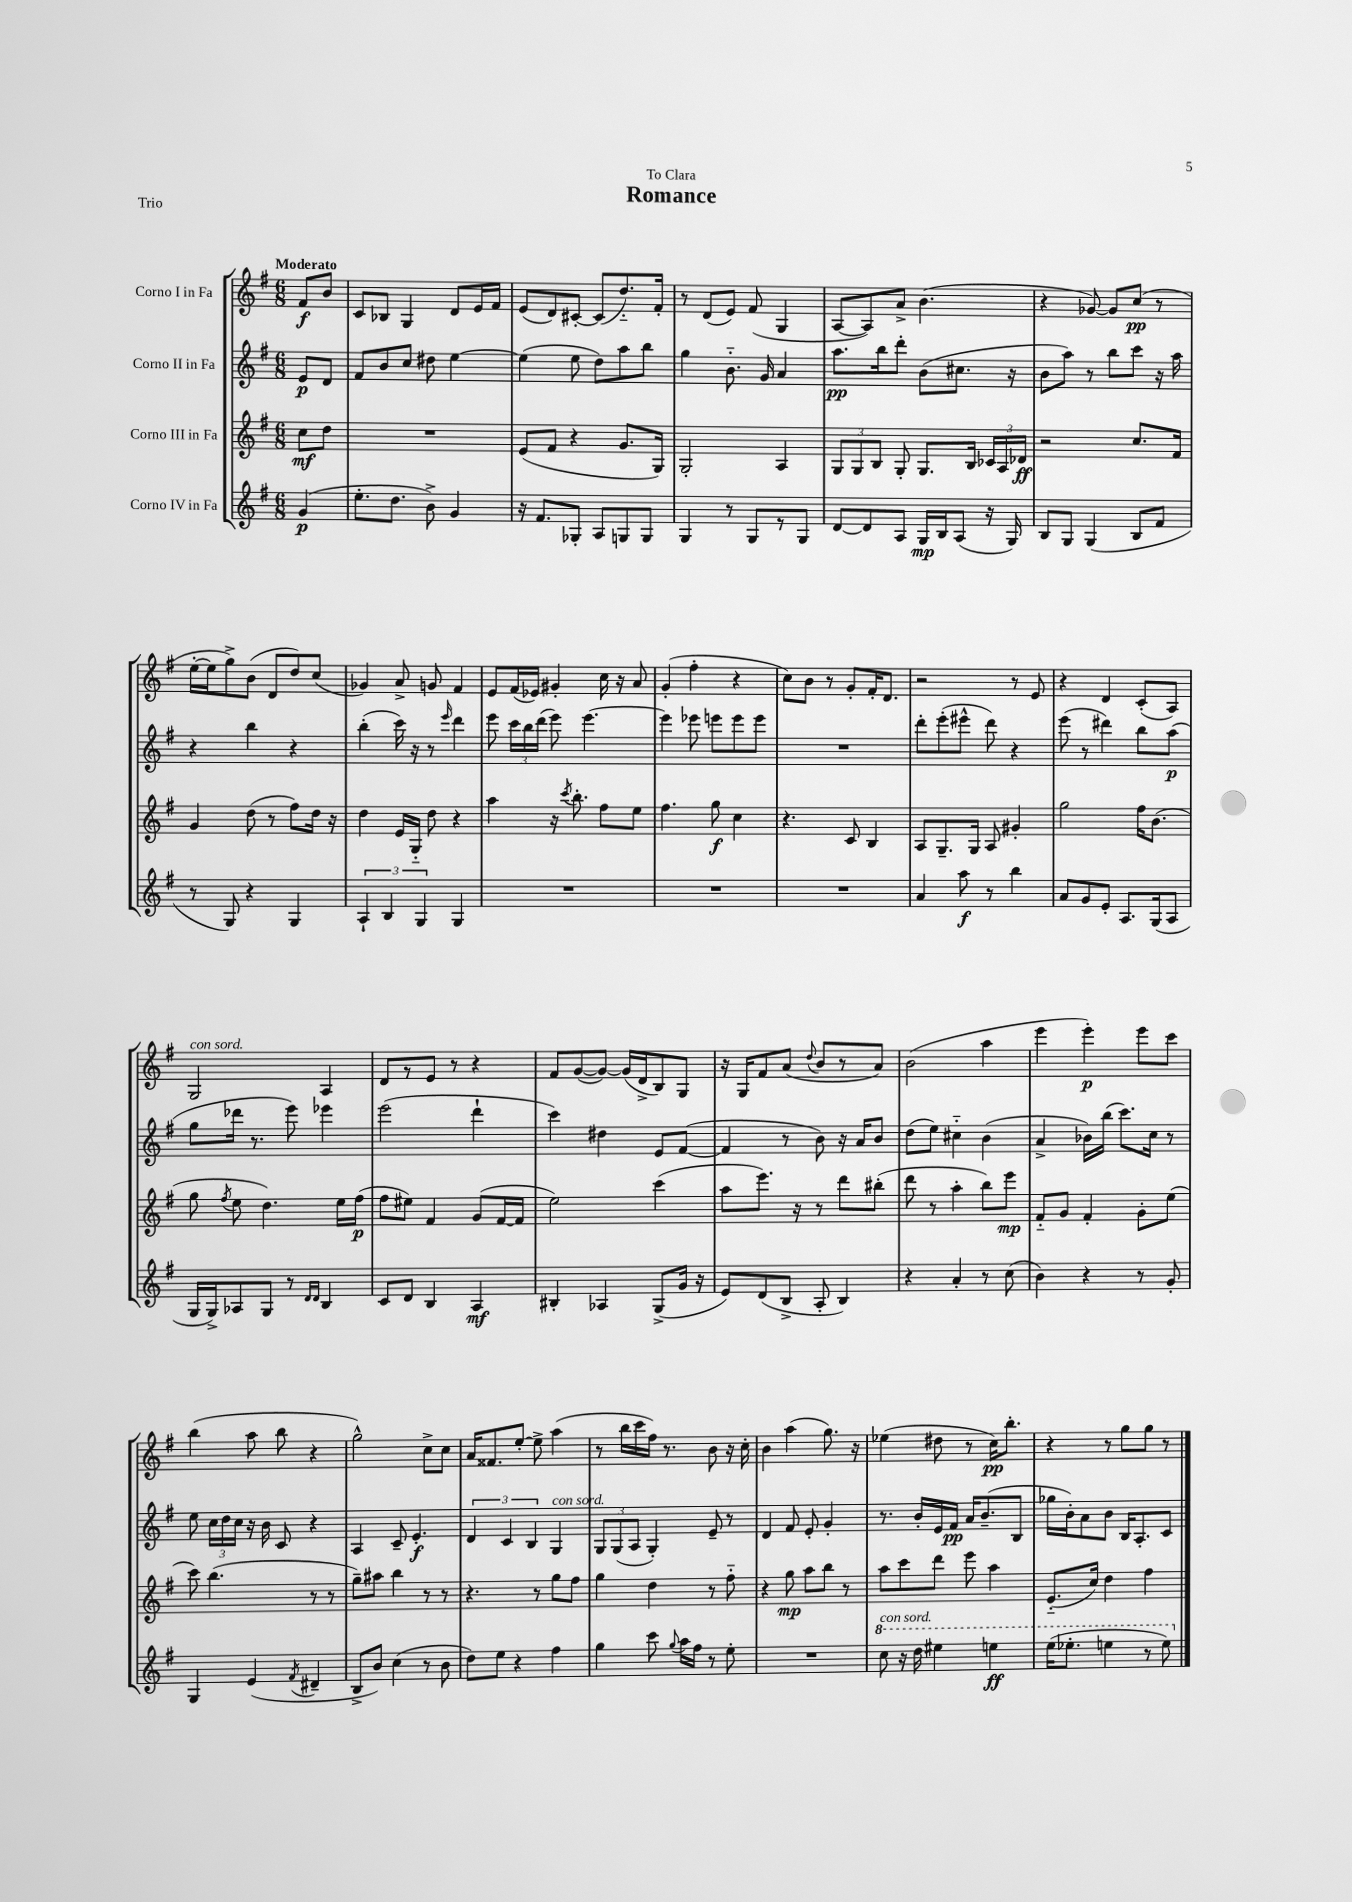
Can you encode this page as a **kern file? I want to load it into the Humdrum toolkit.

**kern	**dynam	**kern	**dynam	**kern	**dynam	**kern	**dynam
*part4	*part4	*part3	*part3	*part2	*part2	*part1	*part1
*staff4	*staff4	*staff3	*staff3	*staff2	*staff2	*staff1	*staff1
*I"Corno IV in Fa	*	*I"Corno III in Fa	*	*I"Corno II in Fa	*	*I"Corno I in Fa	*
*clefG2	*	*clefG2	*	*clefG2	*	*clefG2	*
*k[f#]	*	*k[f#]	*	*k[f#]	*	*k[f#]	*
*M6/8	*	*M6/8	*	*M6/8	*	*M6/8	*
=	=	=	=	=	=	=	=
!	!	!	!	!	!	!LO:TX:a:B:t=Moderato	!
(4g/	p	8cc\L	mf	8e/L	p	8f#/L	f
.	.	8dd\J	.	8d/J	.	8b/J	.
=1	=1	=1	=1	=1	=1	=1	=1
8.ee'\L	.	2.r	.	8f#/L	.	8c/L	.
.	.	.	.	8b/	.	8B-X/J	.
8.dd\J	.	.	.	.	.	.	.
.	.	.	.	8cc/J	.	4G/	.
8b^\)	.	.	.	8dd#X\	.	.	.
4g/	.	.	.	[4ee\	.	8d/L	.
.	.	.	.	.	.	16e/L	.
.	.	.	.	.	.	16f#/JJ	.
=2	=2	=2	=2	=2	=2	=2	=2
16r	.	(8e/L	.	(4ee\]	.	(8e/L	.
8.f#/L	.	.	.	.	.	.	.
.	.	8f#/J	.	.	.	8d/)	.
8G-X'/J	.	4r	.	8ee\	.	[8c#X'/J	.
8A/L	.	.	.	8dd\L)	.	(8c#/L]	.
8Gn/	.	8.g/L	.	8aa\	.	8.dd/)	.
8G/J	.	.	.	8bb\J	.	.	.
.	.	16G/Jk)	.	.	.	16f#'/Jk	.
=3	=3	=3	=3	=3	=3	=3	=3
4G/	.	2G'/	.	4gg\	.	8r	.
.	.	.	.	.	.	(8d/L	.
8r	.	.	.	8.b\	.	8e/J)	.
8G/L	.	.	.	.	.	(8f#/	.
.	.	.	.	16g/	.	.	.
8r	.	4A/	.	4a/	.	4G/	.
8G/J	.	.	.	.	.	.	.
=4	=4	=4	=4	=4	=4	=4	=4
[8d/L	.	12G/L	.	8.aa\L	pp	[8A/L	.
.	.	12G/	.	.	.	.	.
8d/]	.	.	.	.	.	8A/])	.
.	.	12B/J	.	.	.	.	.
.	.	.	.	16bb\k	.	.	.
8A/J	.	8G'/	.	8ddd'\J	.	8a^/J	.
16G/LL	mp	8.G/L	.	(8b\L	.	(4.b\	.
16B/J	.	.	.	.	.	.	.
(8A/J	.	.	.	8.cc#X\J	.	.	.
.	.	16B/Jk	.	.	.	.	.
16r	.	24c-X/LL	.	.	.	.	.
.	.	24A/	.	.	.	.	.
16G/)	.	.	.	16r	.	.	.
.	.	24d-X/JJ	ff	.	.	.	.
=5	=5	=5	=5	=5	=5	=5	=5
8B/L	.	2r	.	8b\L	.	4r	.
8G/J	.	.	.	8aa\J)	.	.	.
(4G/	.	.	.	8r	.	[8g-X/)	.
.	.	.	.	8bb\L	.	8g-/L]	.
8B/L	.	8.cc/L	.	8ccc\J	.	(8cc/J	pp
8f#/J	.	.	.	16r	.	8r	.
.	.	16f#/Jk	.	16aa\	.	.	.
!!LO:LB:g=z
=6	=6	=6	=6	=6	=6	=6	=6
8r	.	4g/	.	4r	.	[16ee'\LL	.
.	.	.	.	.	.	16ee\J]	.
8G/)	.	.	.	.	.	8gg^\)	.
4r	.	(8dd\	.	4bb\	.	(8b\J	.
.	.	8r	.	.	.	8d/L	.
4G/	.	8ff#\L)	.	4r	.	8dd/)	.
.	.	16dd\Jk	.	.	.	(8cc/J	.
.	.	16r	.	.	.	.	.
=7	=7	=7	=7	=7	=7	=7	=7
6A`/	.	4dd\	.	(4bb'\	.	4g-X/)	.
6B/	.	.	.	.	.	.	.
.	.	16e/LL	.	16ccc\)	.	8a^/	.
.	.	16G/JJ	.	16r	.	.	.
6G/	.	.	.	.	.	.	.
.	.	8dd\	.	8r	.	8gn/	.
.	.	.	.	16qqeee/	.	.	.
4G/	.	4r	.	4ddd\	.	4f#/	.
=8	=8	=8	=8	=8	=8	=8	=8
2.r	.	4aa\	.	8eee\	.	8e/L	.
.	.	.	.	24ccc\LL	.	(16f#/L	.
.	.	.	.	24bb\	.	.	.
.	.	.	.	.	.	16e-X/JJ)	.
.	.	.	.	(24ddd\JJ	.	.	.
.	.	16r	.	8eee\)	.	4g#X'/	.
.	.	8qccc/	.	.	.	.	.
.	.	8.bb'\	.	.	.	.	.
.	.	.	.	[4.eee\	.	.	.
.	.	8ff#\L	.	.	.	16cc\	.
.	.	.	.	.	.	16r	.
.	.	8ee\J	.	.	.	8a/	.
=9	=9	=9	=9	=9	=9	=9	=9
2.r	.	4.ff#\	.	4eee\]	.	(4g'/	.
.	.	.	.	8eee-X\	.	4ff#'\	.
.	.	8gg\	f	8eeen\L	.	.	.
.	.	4cc\	.	8eee\	.	4r	.
.	.	.	.	8eee\J	.	.	.
=10	=10	=10	=10	=10	=10	=10	=10
2.r	.	4.r	.	2.r	.	8cc\L)	.
.	.	.	.	.	.	8b\J	.
.	.	.	.	.	.	8r	.
.	.	8c/	.	.	.	8g'/L	.
.	.	4B/	.	.	.	16f#'/K	.
.	.	.	.	.	.	8.d/J	.
=11	=11	=11	=11	=11	=11	=11	=11
4a/	.	8A/L	.	8ddd'\L	.	2r	.
.	.	8.G~/	.	(8eee'\	.	.	.
8aa\	f	.	.	8eee#X^^\J	.	.	.
.	.	16G/Jk	.	.	.	.	.
8r	.	8A/	.	8ddd\)	.	.	.
4bb\	.	4g#X'/	.	4r	.	8r	.
.	.	.	.	.	.	8e/	.
=12	=12	=12	=12	=12	=12	=12	=12
8a/L	.	2gg\	.	(8eee\	.	4r	.
8g/	.	.	.	8r	.	.	.
8e'/J	.	.	.	4ddd#X\)	.	4d/	.
8.A/L	.	.	.	.	.	.	.
.	.	16ff#\KL	.	8bb\L	.	(8c'/L	.
(16G/k	.	(8.b\J	.	.	.	.	.
8A/J	.	.	.	(8aa\J	p	8A/J)	.
!!LO:LB:g=z
=13	=13	=13	=13	=13	=13	=13	=13
!	!	!	!	!	!	!LO:TX:a:i:t=con sord.	!
16G/LL	.	8gg\	.	8gg\L	.	2G/	.
16G^/J)	.	.	.	.	.	.	.
.	.	8qff#/	.	.	.	.	.
8A-X/	.	8ee\	.	16ddd-X\Jk	.	.	.
.	.	.	.	8.r	.	.	.
8G/J	.	4.dd\)	.	.	.	.	.
8r	.	.	.	8eee\)	.	.	.
16qqd/LL	.	.	.	.	.	.	.
16qqd/JJ	.	.	.	.	.	.	.
4B/	.	.	.	4eee-X\	.	4A/	.
.	.	16ee\LL	.	.	.	.	.
.	.	(16ff#\JJ	p	.	.	.	.
=14	=14	=14	=14	=14	=14	=14	=14
8c/L	.	8ff#\L	.	(2eee\	.	8d/L	.
8d/J	.	8ee#X\J)	.	.	.	8r	.
4B/	.	4f#/	.	.	.	8e/J	.
.	.	.	.	.	.	8r	.
4A/	mf	(8g/L	.	4ddd`\	.	4r	.
.	.	[16f#/L	.	.	.	.	.
.	.	16f#/JJ]	.	.	.	.	.
=15	=15	=15	=15	=15	=15	=15	=15
4B#X'/	.	2ee\)	.	4ccc\)	.	8f#/L	.
.	.	.	.	.	.	([8g/	.
4A-X/	.	.	.	4dd#X\	.	8g/J_)	.
.	.	.	.	.	.	(16g/LL]	.
.	.	.	.	.	.	16d^/J	.
(8G^/L	.	(4ccc\	.	8e/L	.	8B/)	.
16g/Jk	.	.	.	([8f#/J	.	8G/J	.
16r	.	.	.	.	.	.	.
=16	=16	=16	=16	=16	=16	=16	=16
8e/L)	.	8aa\L	.	4f#/]	.	16r	.
.	.	.	.	.	.	16G/KL	.
(8d/	.	8.eee\J)	.	.	.	8f#/	.
8B^/J	.	.	.	8r	.	(8a/J	.
.	.	16r	.	.	.	.	.
.	.	.	.	.	.	8qqdd/	.
8A'/	.	8r	.	8b\)	.	8b/L	.
4B/)	.	8ddd\L	.	16r	.	8r	.
.	.	.	.	16a/KL	.	.	.
.	.	(8bb#X'\J	.	8b/J	.	8a/J)	.
=17	=17	=17	=17	=17	=17	=17	=17
4r	.	8ddd\	.	(8dd\L	.	(2b\	.
.	.	8r	.	8ee\J)	.	.	.
4a'/	.	4aa'\	.	4cc#X\	.	.	.
8r	.	8bb\L)	.	(4b\	.	4aa\	.
(8cc\	.	8eee\J	mp	.	.	.	.
=18	=18	=18	=18	=18	=18	=18	=18
4b\)	.	8f#/L	.	4a^/	.	4eee\	.
.	.	8g/J	.	.	.	.	.
4r	.	4f#'/	.	16b-X\LL)	.	4eee'\)	p
.	.	.	.	(16bb\JJ	.	.	.
.	.	.	.	8.ccc\L)	.	.	.
8r	.	8g'\L	.	.	.	8eee\L	.
.	.	.	.	16cc\Jk	.	.	.
8g'/	.	(8ee\J	.	8r	.	8ccc\J	.
!!LO:LB:g=z
=19	=19	=19	=19	=19	=19	=19	=19
4G/	.	8ccc\)	.	8ee\	.	(4bb\	.
.	.	(4.bb\	.	24cc\LL	.	.	.
.	.	.	.	24dd\	.	.	.
.	.	.	.	24cc\JJ	.	.	.
(4e/	.	.	.	16r	.	8aa\	.
.	.	.	.	16b\	.	.	.
.	.	.	.	8c/	.	8bb\	.
8qf#/	.	.	.	.	.	.	.
4d#X~/	.	8r	.	4r	.	4r	.
.	.	8r	.	.	.	.	.
=20	=20	=20	=20	=20	=20	=20	=20
8B^/L	.	8gg~\L)	.	4A/	.	2gg^^\)	.
8b/J)	.	8aa#X\J	.	.	.	.	.
(4cc\	.	4bb\	.	8c~/	.	.	.
.	.	.	.	4.e'/	f	.	.
8r	.	8r	.	.	.	8cc^\L	.
8b\	.	8r	.	.	.	8cc\J	.
=21	=21	=21	=21	=21	=21	=21	=21
8dd\L)	.	4.r	.	6d/	.	16a/KL	.
.	.	.	.	.	.	8.f##X/	.
8ee\J	.	.	.	.	.	.	.
.	.	.	.	6c/	.	.	.
4r	.	.	.	.	.	[8ee'/J	.
.	.	.	.	6B/	.	.	.
.	.	8r	.	.	.	8ee^\]	.
!	!	!	!	!LO:TX:a:i:t=con sord.	!	!	!
4ff#\	.	8gg\L	.	4G/	.	(4aa\	.
.	.	8ff#\J	.	.	.	.	.
=22	=22	=22	=22	=22	=22	=22	=22
4gg\	.	4gg\	.	12G/L	.	8r	.
.	.	.	.	(12G/	.	.	.
.	.	.	.	.	.	16bb\LL	.
.	.	.	.	12A/J	.	.	.
.	.	.	.	.	.	16ccc\	.
8ccc\	.	4dd\	.	4G'/)	.	16ff#\JJ)	.
.	.	.	.	.	.	8.r	.
8qqgg/	.	.	.	.	.	.	.
16aa\LL	.	.	.	.	.	.	.
16ff#\JJ	.	.	.	.	.	.	.
8r	.	8r	.	8e~/	.	8b\	.
8ee'\	.	8ff#\	.	8r	.	16r	.
.	.	.	.	.	.	16cc'\	.
=23	=23	=23	=23	=23	=23	=23	=23
2.r	.	4r	.	4d/	.	4b\	.
.	.	8gg\	mp	8f#/	.	(4aa\	.
.	.	8aa\L	.	8e'/	.	.	.
.	.	8bb\J	.	4g'/	.	8.gg\)	.
.	.	8r	.	.	.	.	.
.	.	.	.	.	.	16r	.
=24	=24	=24	=24	=24	=24	=24	=24
*8va	*	*	*	*	*	*	*
!LO:TX:a:i:t=con sord.	!	!	!	!	!	!	!
8ccc\	.	8aa\L	.	8.r	.	(4ee-X\	.
16r	.	8ccc\	.	.	.	.	.
16ddd\	.	.	.	16b'/LL	.	.	.
4eee#X\	.	8ddd\J	.	16e/	.	8dd#X\	.
.	.	.	.	16f#/JJ	pp	.	.
.	.	8eee\	.	16a/KL	.	8r	.
.	.	.	.	(8.b~/	.	.	.
4eeen\	ff	4aa\	.	.	.	16cc\KL)	pp
.	.	.	.	.	.	8.bb'\J	.
.	.	.	.	8B/J	.	.	.
=25	=25	=25	=25	=25	=25	=25	=25
(16eee\KL	.	(8.e/L	.	16gg-X\LL	.	4r	.
8.eee-X'\J	.	.	.	16b'\J)	.	.	.
.	.	.	.	8a\	.	.	.
.	.	16cc/Jk)	.	.	.	.	.
4eeen\	.	4dd\	.	8b\J	.	8r	.
.	.	.	.	16B/KL	.	8gg\L	.
.	.	.	.	8.A'/	.	.	.
8r	.	4ff#\	.	.	.	8gg\J	.
8eee\)	.	.	.	8c/J	.	8r	.
*X8va	*	*	*	*	*	*	*
==	==	==	==	==	==	==	==
*-	*-	*-	*-	*-	*-	*-	*-
